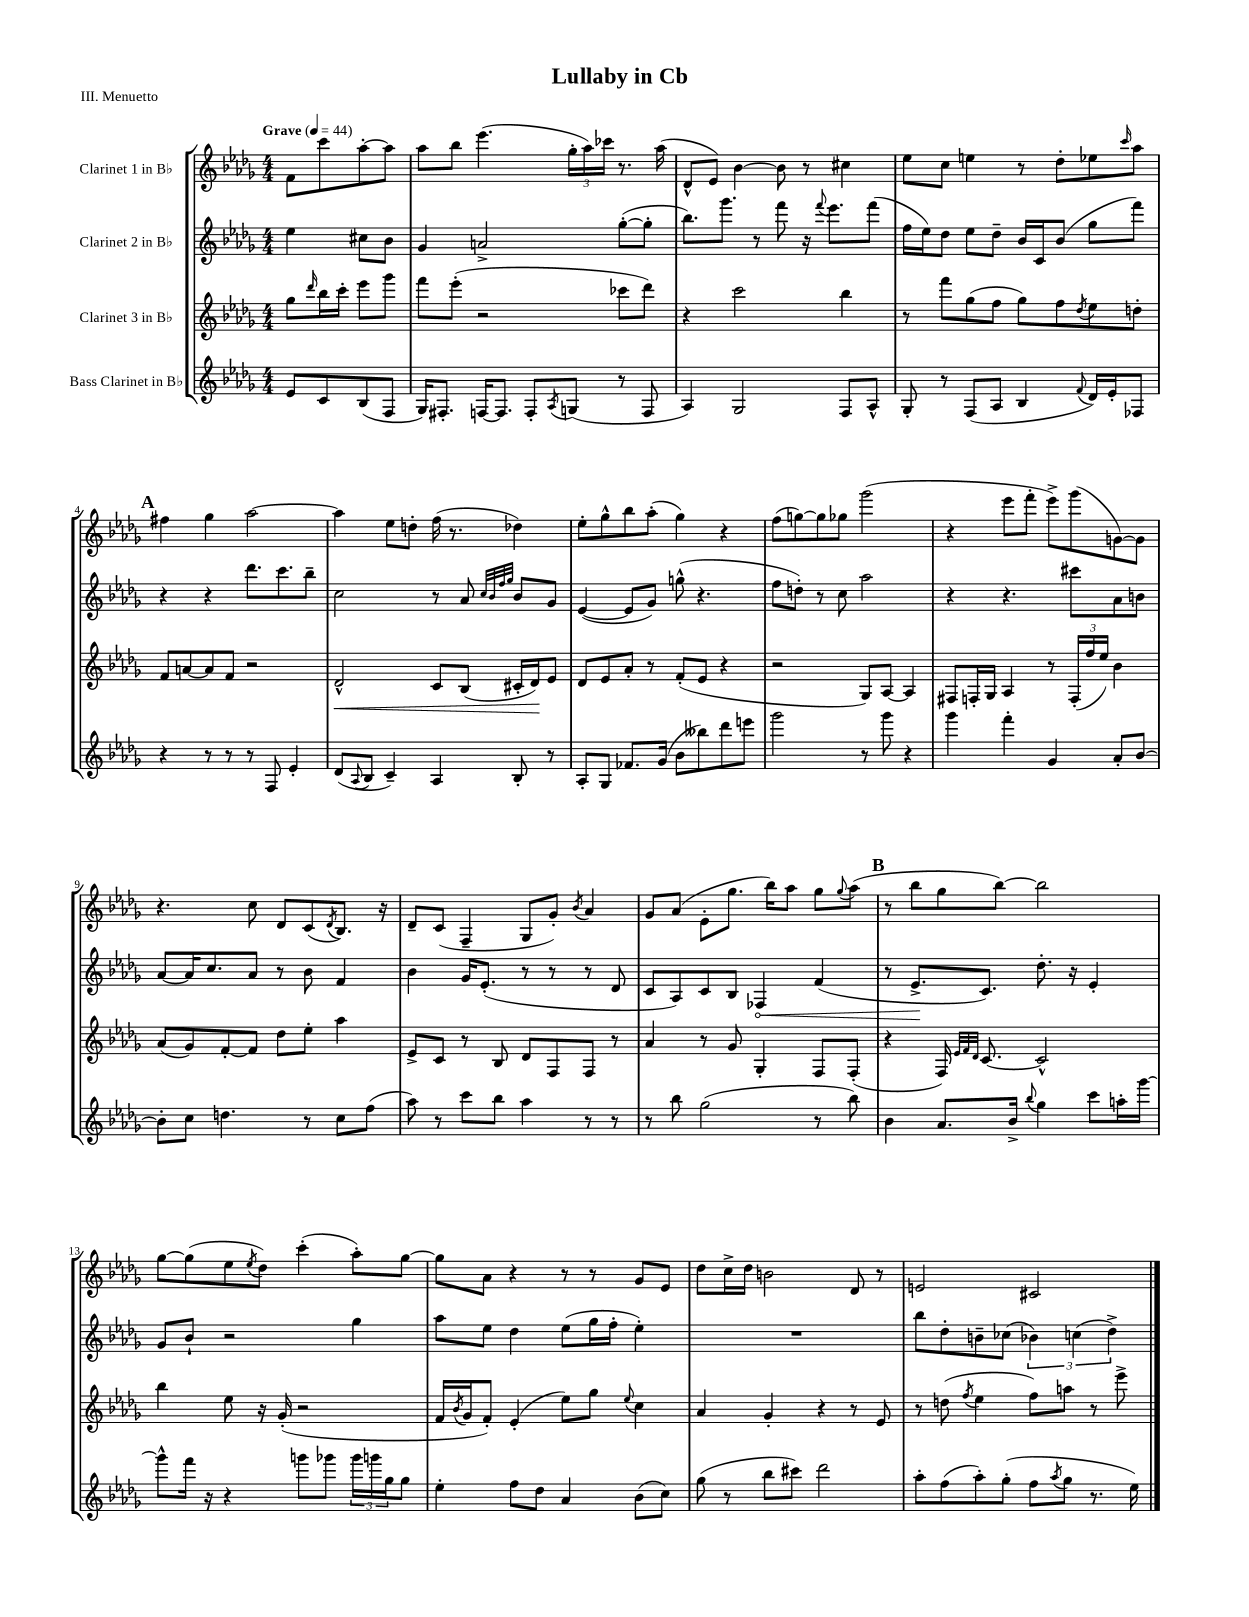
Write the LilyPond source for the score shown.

\header { title = "Lullaby in Cb" piece = "III. Menuetto" }
<<
\new StaffGroup <<
\new Staff = "s0" \with { instrumentName = "Clarinet 1 in Bb" } {
    \clef treble \key des \major \numericTimeSignature \time 4/4 \partial 2 \tempo "Grave" 4 = 44
    f'8 c'''8 aes''8~-. aes''8 |
    aes''8 bes''8 ees'''4.( \tuplet 3/2 { ges''16-. aes''16) ces'''16 } r8. aes''16( |
    des'8-^ ees'8) bes'4~ bes'8 r8 cis''4 |
    ees''8 c''8 e''4 r8 des''8-. ees''8 \grace { c'''16 } aes''8 |
    \mark \markup { \bold "A" } fis''4 ges''4 aes''2~ |
    aes''4 ees''8 d''8-. f''16( r8. des''4) |
    ees''8-. ges''8-^ bes''8 aes''8-.( ges''4) r4 |
    f''8( g''8~) g''8 ges''8 ges'''2( |
    r4 ees'''8 f'''8-. ees'''8->) ges'''8( g'8~) g'8 |
    r4. c''8 des'8 c'8( \acciaccatura { des'8 } bes8.) r16 |
    des'8-- c'8( f4-- ges8 ges'8-.) \acciaccatura { bes'8 } aes'4 |
    ges'8 aes'8( ees'8-. ges''8. bes''16) aes''8 ges''8 \appoggiatura { ges''8 } aes''8( |
    \mark \markup { \bold "B" } r8 bes''8 ges''8 bes''8~) bes''2 |
    ges''8~ ges''8( ees''8 \acciaccatura { ees''8 } des''8) c'''4-.( aes''8-.) ges''8~ |
    ges''8 aes'8 r4 r8 r8 ges'8 ees'8 |
    des''8 c''16-> des''16 b'2 des'8 r8 |
    e'2 cis'2 \bar "|." |
}
\new Staff = "s1" \with { instrumentName = "Clarinet 2 in Bb" } {
    \clef treble \key des \major \numericTimeSignature \time 4/4 \partial 2
    ees''4 cis''8 bes'8 |
    ges'4 a'2-> ges''8~-.( ges''8-. |
    bes''8.) ges'''8. r8 f'''8 r16 \appoggiatura { f'''8 } ees'''8. f'''8( |
    f''16 ees''16) des''8 ees''8 des''8-- bes'16 c'16 bes'8( ges''8 f'''8) |
    \mark \markup { \bold "A" } r4 r4 des'''8. c'''8. bes''8-- |
    c''2 r8 aes'8 \grace { c''32 bes'32 f''32 ges''32 } bes'8 ges'8 |
    ees'4~( ees'8 ges'8) g''8-^( r4. |
    f''8 d''8-.) r8 c''8 aes''2 |
    r4 r4. cis'''8 aes'8 b'8 |
    aes'8~ aes'16 c''8. aes'8 r8 bes'8 f'4 |
    bes'4 ges'16 ees'8.-.( r8 r8 r8 des'8 |
    c'8 aes8) c'8 bes8 \once \override Hairpin.circled-tip = ##t fes4\< f'4( |
    \mark \markup { \bold "B" } r8 ees'8.->\! c'8.) des''8.-. r16 ees'4-. |
    ges'8 bes'8-! r2 ges''4 |
    aes''8 ees''8 des''4 ees''8( ges''16 f''16-. ees''4-.) |
    R1 |
    bes''8 des''8-. b'8-- ces''8( \tuplet 3/2 { bes'4) c''4( des''4->) } \bar "|." |
}
\new Staff = "s2" \with { instrumentName = "Clarinet 3 in Bb" } {
    \clef treble \key des \major \numericTimeSignature \time 4/4 \partial 2
    ges''8 \grace { des'''16 } bes''16 c'''16-. ees'''8 ges'''8 |
    f'''8 ees'''8-.( r2 ces'''8 des'''8) |
    r4 c'''2 bes''4 |
    r8 f'''8 ges''8( f''8 ges''8) f''8 \acciaccatura { des''8 } ees''8 d''8-. |
    \mark \markup { \bold "A" } f'8 a'8~ a'8 f'8 r2 |
    des'2-^\< c'8 bes8( cis'16-. des'16\!) ees'8 |
    des'8 ees'8 aes'8-. r8 f'8-.( ees'8 r4 |
    r2 ges8) aes8~ aes4 |
    fis8 f16-. ges16 aes4 r8 \tuplet 3/2 { f16-.( f''16 ees''16) } bes'4 |
    aes'8( ges'8) f'8~-. f'8 des''8 ees''8-. aes''4 |
    ees'8-> c'8 r8 bes8 des'8 f8 f8 r8 |
    aes'4 r8 ges'8 ges4-. f8 f8-.( |
    \mark \markup { \bold "B" } r4 f16) \grace { ees'32 f'32 des'32 } c'8.~ c'2-^ |
    bes''4 ees''8 r16 ges'16-.( r2 |
    f'16 \acciaccatura { bes'8 } ges'16 f'8-.) ees'4-.( ees''8) ges''8 \appoggiatura { ees''8 } c''4 |
    aes'4 ges'4-. r4 r8 ees'8 |
    r8 d''8( \acciaccatura { f''8 } ees''4 f''8) a''8 r8 ees'''8-> \bar "|." |
}
\new Staff = "s3" \with { instrumentName = "Bass Clarinet in Bb" } {
    \clef treble \key des \major \numericTimeSignature \time 4/4 \partial 2
    ees'8 c'8 bes8( f8 |
    ges16) fis8.-. f16~ f8. f8-. \acciaccatura { aes8 } g8( r8 f8 |
    aes4) ges2 f8 aes8-^ |
    ges8-. r8 f8( aes8 bes4 \appoggiatura { f'8 } des'16) ees'16-. fes8 |
    \mark \markup { \bold "A" } r4 r8 r8 r8 f8 ees'4-. |
    des'8( \appoggiatura { aes8 } bes8 c'4--) aes4 bes8-. r8 |
    aes8-. ges8 fes'8. ges'16( bes'8 beses''8) des'''8 e'''8 |
    ges'''2 r8 ges'''8 r4 |
    ges'''4 f'''4-. ges'4 aes'8-. bes'8~ |
    bes'8-. c''8 d''4. r8 c''8 f''8( |
    aes''8) r8 c'''8 bes''8 aes''4 r8 r8 |
    r8 bes''8 ges''2( r8 bes''8) |
    \mark \markup { \bold "B" } bes'4 aes'8. bes'16-> \appoggiatura { bes''8 } ges''4 c'''8 a''16-. ges'''16~ |
    ges'''8-^ f'''16 r16 r4 g'''8 ges'''8 \tuplet 3/2 { ges'''16 g'''16 ges''16 } ges''8 |
    ees''4-. f''8 des''8 aes'4 bes'8( c''8) |
    ges''8( r8 bes''8 cis'''8) des'''2 |
    aes''8-. f''8( aes''8-.) ges''8-.( f''8 \acciaccatura { aes''8 } ges''8 r8. ees''16) \bar "|." |
}
>>
>>
